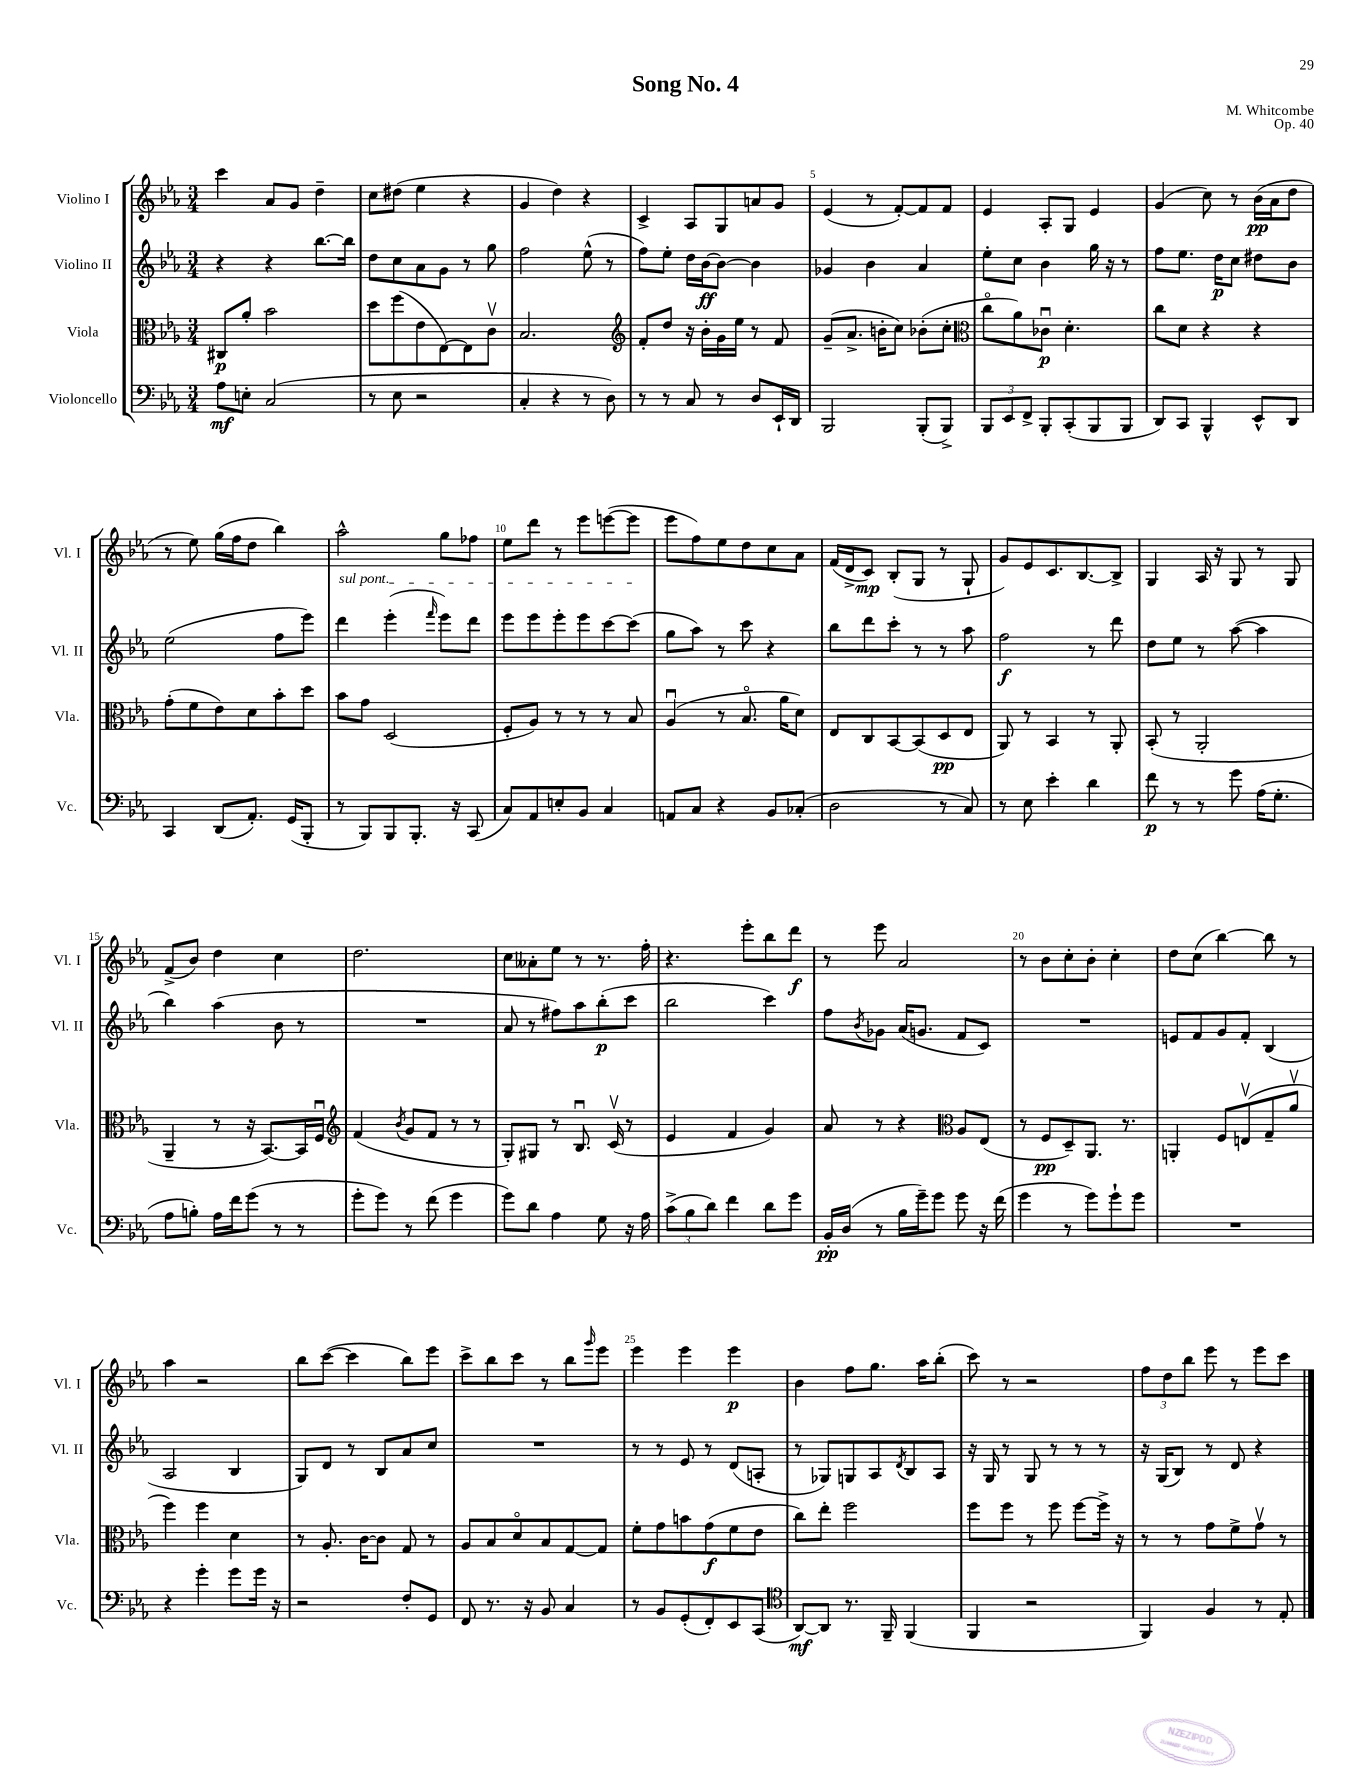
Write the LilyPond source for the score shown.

\header { title = "Song No. 4" composer = "M. Whitcombe" opus = "Op. 40" }
<<
\new StaffGroup <<
\new Staff = "s0" \with { instrumentName = "Violino I" shortInstrumentName = "Vl. I" } {
    \clef treble \key ees \major \numericTimeSignature \time 3/4
    c'''4 aes'8 g'8 d''4-- |
    c''8 dis''8( ees''4 r4 |
    g'4 d''4) r4 |
    c'4-> aes8 g8 a'8 g'8 |
    ees'4( r8 f'8~-.) f'8 f'8 |
    ees'4 aes8-. g8 ees'4 |
    g'4( c''8) r8 bes'16\pp( aes'16 d''8 |
    r8 ees''8) g''16( f''16 d''8 bes''4) |
    aes''2-^ g''8 fes''8 |
    ees''8 d'''8 r8 ees'''8 e'''8~( e'''8 |
    ees'''8 f''8) ees''8 d''8 c''8 aes'8 |
    f'16( d'16-> c'8\mp) bes8-.( g8 r8 g8-! |
    g'8) ees'8 c'8. bes8.~ bes8-> |
    g4 aes16 r16 g8 r8 g8 |
    f'8->( bes'8) d''4 c''4 |
    d''2. |
    c''8 aeses'8-. ees''8 r8 r8. f''16-. |
    r4. ees'''8-. bes''8 d'''8\f |
    r8 ees'''8 aes'2 |
    r8 bes'8 c''8-. bes'8-. c''4-. |
    d''8 c''8( bes''4~) bes''8 r8 |
    aes''4 r2 |
    bes''8 c'''8~( c'''4 bes''8) ees'''8 |
    c'''8-> bes''8 c'''8 r8 bes''8 \grace { g'''16 } ees'''8 |
    ees'''4 ees'''4 ees'''4\p |
    bes'4 f''8 g''8. aes''16 bes''8-.( |
    c'''8) r8 r2 |
    \tuplet 3/2 { f''8 d''8 bes''8 } ees'''8 r8 ees'''8 c'''8 \bar "|." |
}
\new Staff = "s1" \with { instrumentName = "Violino II" shortInstrumentName = "Vl. II" } {
    \clef treble \key ees \major \numericTimeSignature \time 3/4
    r4 r4 bes''8.~ bes''16 |
    d''8 c''8 aes'8 g'8 r8 g''8 |
    f''2 ees''8-^( r8 |
    f''8) ees''8-. d''16 bes'16~\ff bes'8~ bes'4 |
    ges'4 bes'4 aes'4 |
    ees''8-. c''8 bes'4 g''16 r16 r8 |
    f''8 ees''8. d''16\p c''8 dis''8 bes'8 |
    ees''2( f''8 ees'''8) |
    \once \override TextSpanner.bound-details.left.text = \markup { \italic "sul pont." } d'''4\startTextSpan ees'''4-.( \grace { f'''16 } ees'''8) d'''8 |
    ees'''8 ees'''8 ees'''8-. ees'''8 c'''8~ c'''8\stopTextSpan( |
    g''8 aes''8) r8 c'''8 r4 |
    bes''8 d'''8 c'''8-. r8 r8 aes''8 |
    f''2\f r8 d'''8 |
    d''8 ees''8 r8 aes''8~( aes''4 |
    bes''4) aes''4( bes'8 r8 |
    R2. |
    aes'8 r8 fis''8) aes''8 bes''8-.\p( c'''8 |
    bes''2 c'''4) |
    f''8 \acciaccatura { bes'8 } ges'8 aes'16( g'8. f'8 c'8) |
    R2. |
    e'8 f'8 g'8 f'8-. bes4( |
    aes2 bes4 |
    g8) d'8 r8 bes8 aes'8 c''8 |
    R2. |
    r8 r8 ees'8 r8 d'8( a8-. |
    r8 ges8) g8 aes8 \acciaccatura { d'8 } bes8 aes8 |
    r16 g16 r8 g8 r8 r8 r8 |
    r16 g16( bes8) r8 d'8 r4 \bar "|." |
}
\new Staff = "s2" \with { instrumentName = "Viola" shortInstrumentName = "Vla." } {
    \clef alto \key ees \major \numericTimeSignature \time 3/4
    cis8\p aes'8-. bes'2 |
    d''8 f''8( ees'8 ees8~) ees8 c'8\upbow |
    bes2. |
    \clef treble f'8-. d''8 r16 bes'16-. g'16 ees''16 r8 f'8 |
    g'8--( aes'8.-> b'16-. c''8) bes'8-.( c''8-. |
    \clef alto c''8\flageolet aes'8) ces'8\downbow\p d'4.-. |
    c''8 d'8 r4 r4 |
    g'8-.( f'8 ees'8) d'8 bes'8-. d''8 |
    bes'8 g'8 d2( |
    f8-. aes8) r8 r8 r8 bes8 |
    aes4\downbow( r8 bes8.\flageolet aes'16 d'8) |
    ees8 c8 bes,8~ bes,8( d8\pp ees8 |
    aes,8) r8 bes,4 r8 aes,8-. |
    bes,8-.( r8 aes,2-. |
    aes,4-- r8 r16 bes,8.~) bes,16 f16\downbow |
    \clef treble f'4( \acciaccatura { bes'8 } g'8 f'8 r8 r8 |
    g8-.) gis8 r8 bes8.\downbow c'16\upbow( r8 |
    ees'4 f'4 g'4) |
    aes'8 r8 r4 \clef alto aes8 ees8( |
    r8 f8\pp d8--) aes,8. r8. |
    a,4-. f8 e8\upbow( g8-- aes'8\upbow |
    f''4) f''4 d'4 |
    r8 aes8.-. c'16~ c'8 g8 r8 |
    aes8 bes8 d'8\flageolet bes8 g8~ g8 |
    f'8-. g'8 b'8 g'8\f( f'8 ees'8 |
    c''8) ees''8-. f''2 |
    f''8 f''8 r8 f''8 f''8~ f''16-> r16 |
    r8 r8 g'8 f'8-> g'8\upbow r8 \bar "|." |
}
\new Staff = "s3" \with { instrumentName = "Violoncello" shortInstrumentName = "Vc." } {
    \clef bass \key ees \major \numericTimeSignature \time 3/4
    aes8\mf e8-. c2( |
    r8 ees8 r2 |
    c4-. r4 r8 d8) |
    r8 r8 c8 r8 d8 ees,16-! d,16 |
    bes,,2 bes,,8-.( bes,,8->) |
    \tuplet 3/2 { bes,,8 ees,8 f,8-> } bes,,8-. c,8-.( bes,,8 bes,,8 |
    d,8) c,8 bes,,4-^ ees,8-^ d,8 |
    c,4 d,8( aes,8.-.) g,16( bes,,8-. |
    r8 bes,,8) bes,,8 bes,,8.-. r16 c,8( |
    c8) aes,8 e8-. bes,8 c4 |
    a,8 c8 r4 bes,8 ces8-.( |
    d2 r8 c8) |
    r8 ees8 ees'4-. d'4 |
    f'8\p r8 r8 g'8 aes16( g8.-. |
    aes8 b8-.) aes16 f'16 g'8( r8 r8 |
    g'8-. g'8) r8 f'8( g'4 |
    g'8) d'8 aes4 g8 r16 aes16 |
    \tuplet 3/2 { c'8->( bes8 d'8) } f'4 d'8 g'8 |
    bes,16-.\pp d16( r8 bes16 g'16--) g'8 g'8 r16 f'16( |
    g'4 r8 g'8) g'8-! g'8 |
    R2. |
    r4 g'4-. g'8 g'16 r16 |
    r2 f8-. g,8 |
    f,8 r8. r16 bes,8 c4 |
    r8 bes,8 g,8-.( f,8-.) ees,8 c,8( |
    \clef tenor aes,8~\mf) aes,8 r8. f,16-- f,4( |
    f,4 r2 |
    f,4) f4 r8 ees8-. \bar "|." |
}
>>
>>
\layout { \context { \Score \override BarNumber.break-visibility = ##(#f #t #t) barNumberVisibility = #(every-nth-bar-number-visible 5) } }
